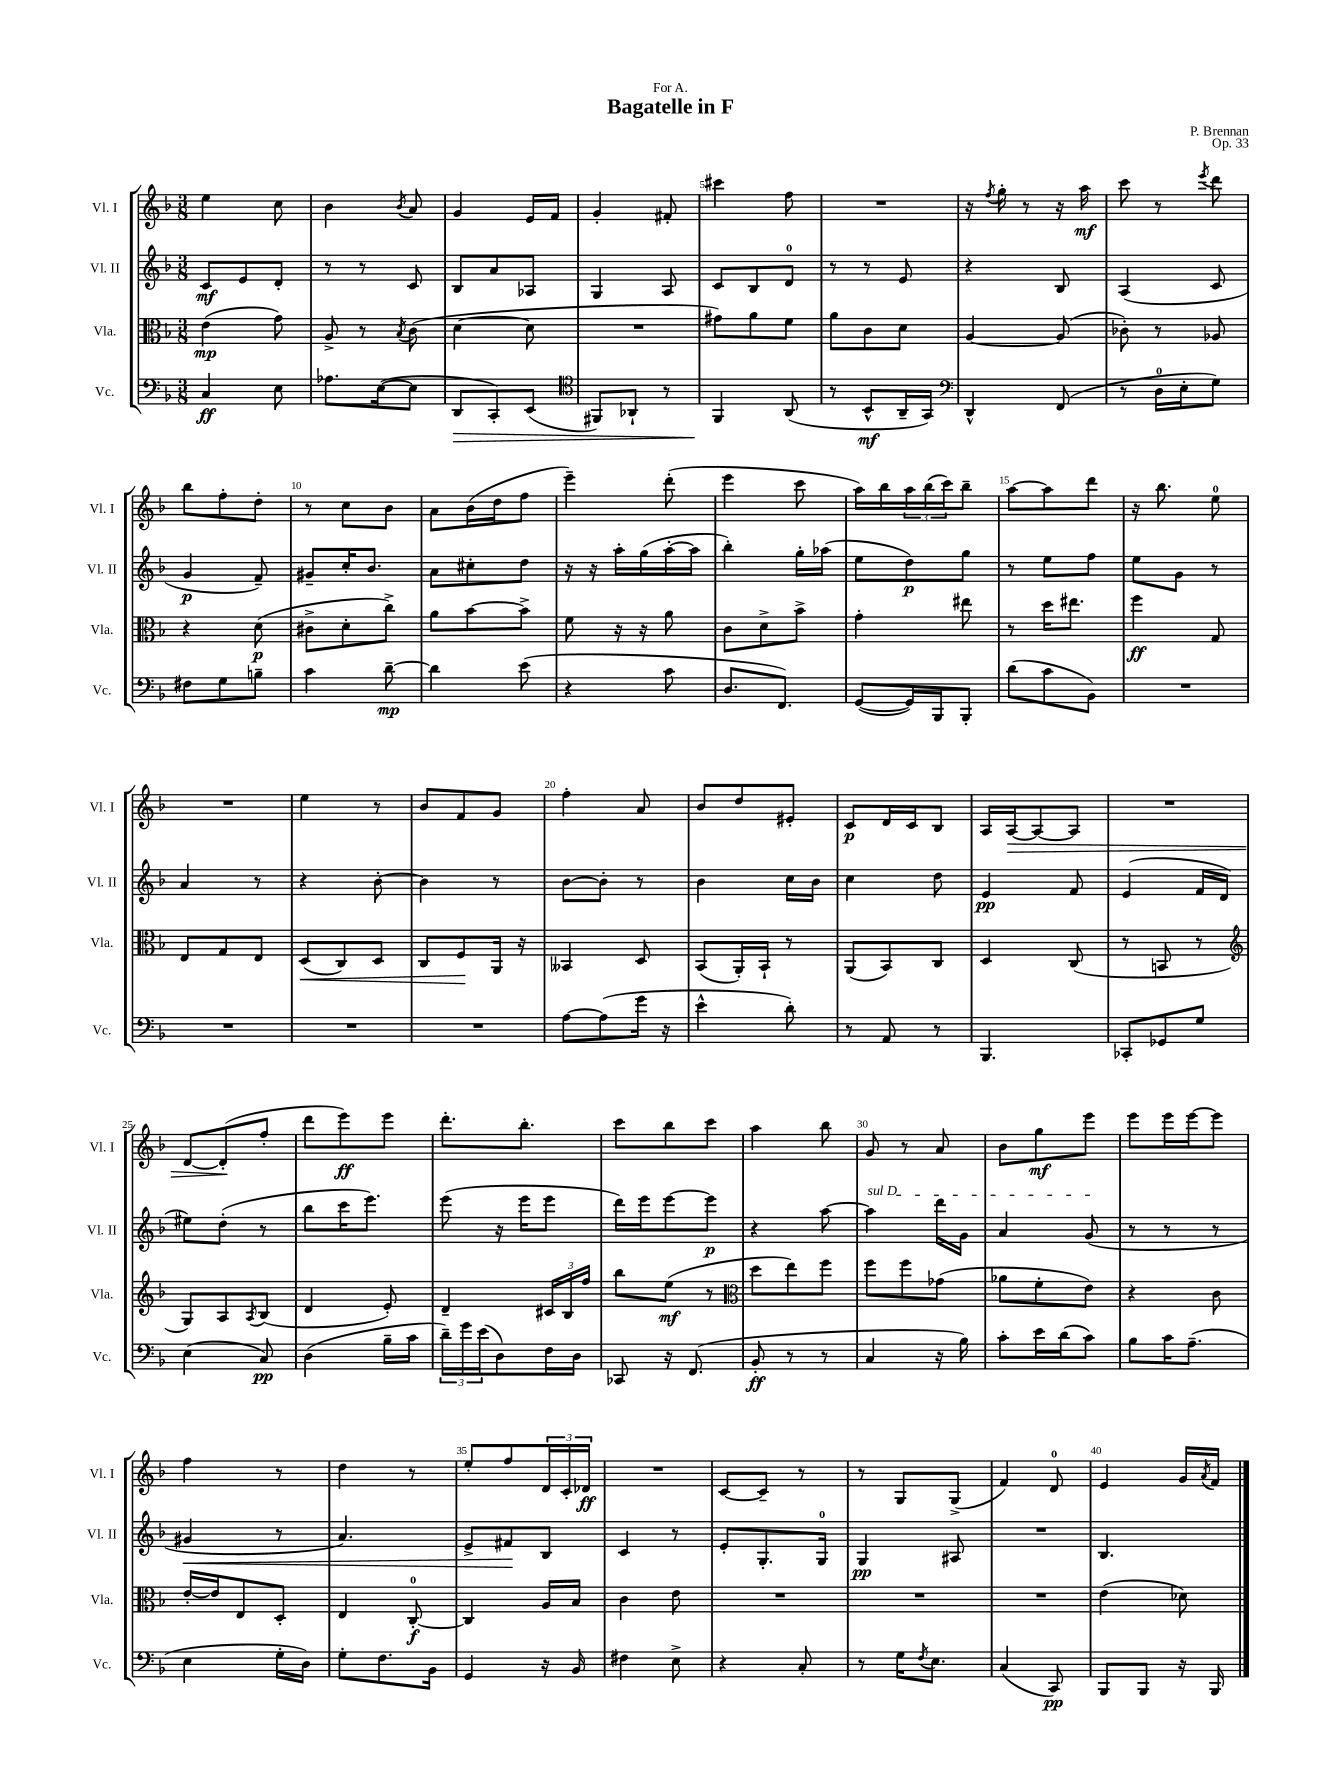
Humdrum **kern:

**kern	**kern	**kern	**kern
*staff4	*staff3	*staff2	*staff1
*clefF4	*clefC3	*clefG2	*clefG2
*k[b-]	*k[b-]	*k[b-]	*k[b-]
*M3/8	*M3/8	*M3/8	*M3/8
4C	(4e	8c	4ee
.	.	8e	.
8E	8g)	8d'	8cc
=	=	=	=
8.A-	8A^	8r	4b-
.	8r	8r	.
([16E	.	.	.
.	8qB-	.	8qb-
8E]	(8c	8c	8a
=	=	=	=
8DD	[4d	8B-	4g
8CC')	.	8a	.
(8EE	8d]	8A-	16e
.	.	.	16f
=	=	=	=
*clefC4	*	*	*
8FF#)	4.r	4G	4g'
8AA-`	.	.	.
8r	.	8A	8f#'
=	=	=	=
4FF	8g#)	8c	4ccc#
.	8a	8B-	.
(8AA	8f	8d	8ff
=	=	=	=
8r	8a	8r	4.r
8BB-^^	8c	8r	.
16AA~	8d	8e	.
16GG)	.	.	.
=	=	=	=
*clefF4	*	*	*
4DD^^	[4A	4r	16r
.	.	.	8qff
.	.	.	16gg'
.	.	.	8r
(8FF	(8A]	8B-	16r
.	.	.	16aa
=	=	=	=
8r	8c-')	(4A	8ccc
16D	8r	.	8r
16E'	.	.	.
.	.	.	8qeee
8G)	8A-	8c	8ddd
=	=	=	=
8F#	4r	4g	8bb-
8G	.	.	8ff'
8B~	(8d	8f~)	8dd'
=	=	=	=
4c	8c#^	8g#~	8r
.	8d'	16cc'	8cc
.	.	8.b-	.
[8d~	8cc^)	.	8b-
=	=	=	=
4d]	8a	8a	8a
.	[8b-	8cc#'	(16b-
.	.	.	16dd
(8e	8b-^]	8dd	8ff
=	=	=	=
4r	8f	16r	4eee~)
.	.	16r	.
.	16r	16aa'	.
.	16r	(16gg	.
8c	8a	[16aa'	(8ddd'
.	.	16aa]	.
=	=	=	=
8.D	8c	4bb-')	4eee
.	8d^	.	.
8.FF)	.	.	.
.	8b-^	16gg'	8ccc
.	.	(16aa-	.
=	=	=	=
([8GG	4g'	8ee	16aa)
.	.	.	16bb-
16GG])	.	8dd)	24aa
.	.	.	(24bb-
16BBB-	.	.	.
.	.	.	24ccc)
8BBB-'	8ee#	8gg	8bb-~
=	=	=	=
(8d	8r	8r	[8aa
8c	16dd	8ee	8aa]
.	8.ee#	.	.
8BB-)	.	8ff	8ddd
=	=	=	=
4.r	4ff	8ee	16r
.	.	.	8.bb-
.	.	8g	.
.	8G	8r	8ee
=	=	=	=
4.r	8E	4a	4.r
.	8G	.	.
.	8E	8r	.
=	=	=	=
4.r	(8D	4r	4ee
.	8C)	.	.
.	8D	[8b-'	8r
=	=	=	=
4.r	8C	4b-]	8b-
.	8F	.	8f
.	16AA	8r	8g
.	16r	.	.
=	=	=	=
[8A	4BB--	[8b-	4ff'
(8A]	.	8b-']	.
16g	8D	8r	8a
16r	.	.	.
=	=	=	=
4e^^	(8BB-	4b-	8b-
.	16AA')	.	8dd
.	16BB-`	.	.
8d')	8r	16cc	8e#'
.	.	16b-	.
=	=	=	=
8r	(8AA	4cc	8c
8AA	8BB-)	.	16d
.	.	.	16c
8r	8C	8dd	8B-
=	=	=	=
4.BBB-	4D	4e	16A
.	.	.	[16A
.	.	.	8A_
.	(8C	8f	8A]
=	=	=	=
8CC-'	8r	(4e	4.r
8GG-	8BB	.	.
8G	8r	16f	.
.	.	16d	.
=	=	=	=
*	*clefG2	*	*
(4E	8G)	8ee#)	[8d
.	8A	(8dd'	(8d']
.	8qA	.	.
8C)	(8B-	8r	8ff'
=	=	=	=
(4D	4d	8bb-	8ddd
.	.	16ccc	8eee)
.	.	8.eee)	.
16B-~	8e')	.	8eee
16c	.	.	.
=	=	=	=
24d~)	4d~	(8eee	8.ddd'
24g	.	.	.
(24e	.	.	.
8D)	.	16r	.
.	.	16eee	8.bb-'
16F	24c#	8eee	.
.	24B-	.	.
16D	.	.	.
.	24ff	.	.
=	=	=	=
8CC-	8bb-	16ddd)	8ccc
.	.	16eee	.
16r	(8ee	[8eee	8bb-
(8.FF	.	.	.
.	8r	8eee]	8ccc
=	=	=	=
*	*clefC3	*	*
8BB-'	8dd	4r	4aa
8r	8ee)	.	.
8r	8ff	[8aa	8bb-
=	=	=	=
4C	8ff	4aa]	8g
.	8ff	.	8r
16r	(8g-	16ddd	8a
16B-)	.	16g	.
=	=	=	=
8c'	8a-	4a	8b-
16e	8f'	.	8gg
(16d	.	.	.
8c)	8e)	(8g	8eee
=	=	=	=
8B-	4r	8r	8eee
16c	.	8r	16eee
(8.A~	.	.	[16eee
.	8c	8r	8eee]
=	=	=	=
4E	[16e'	4g#	4ff
.	16e]	.	.
.	8E	.	.
16G'	8D'	8r	8r
16D)	.	.	.
=	=	=	=
8G'	4E	4.a)	4dd
8.F	.	.	.
.	[8C'	.	8r
16BB-	.	.	.
=	=	=	=
4GG	4C]	8e^	8ee'
.	.	8f#	8ff
16r	16A	8B-	24d
.	.	.	24c'
16BB-	16B-	.	.
.	.	.	24d-
=	=	=	=
4F#	4c	4c	4.r
8E^	8e	8r	.
=	=	=	=
4r	4.r	8e'	[8c
.	.	8.G'	8c~]
8C'	.	.	8r
.	.	16G	.
=	=	=	=
8r	4.r	4G	8r
16G	.	.	8G
8qF	.	.	.
8.E	.	.	.
.	.	8A#	(8G^
=	=	=	=
(4C	4.r	4.r	4f)
8CC)	.	.	8d
=	=	=	=
8BBB-	(4e	4.B-	4e
8BBB-	.	.	.
16r	8d-)	.	16g
.	.	.	8qa
16BBB-	.	.	16f
==	==	==	==
*-	*-	*-	*-
